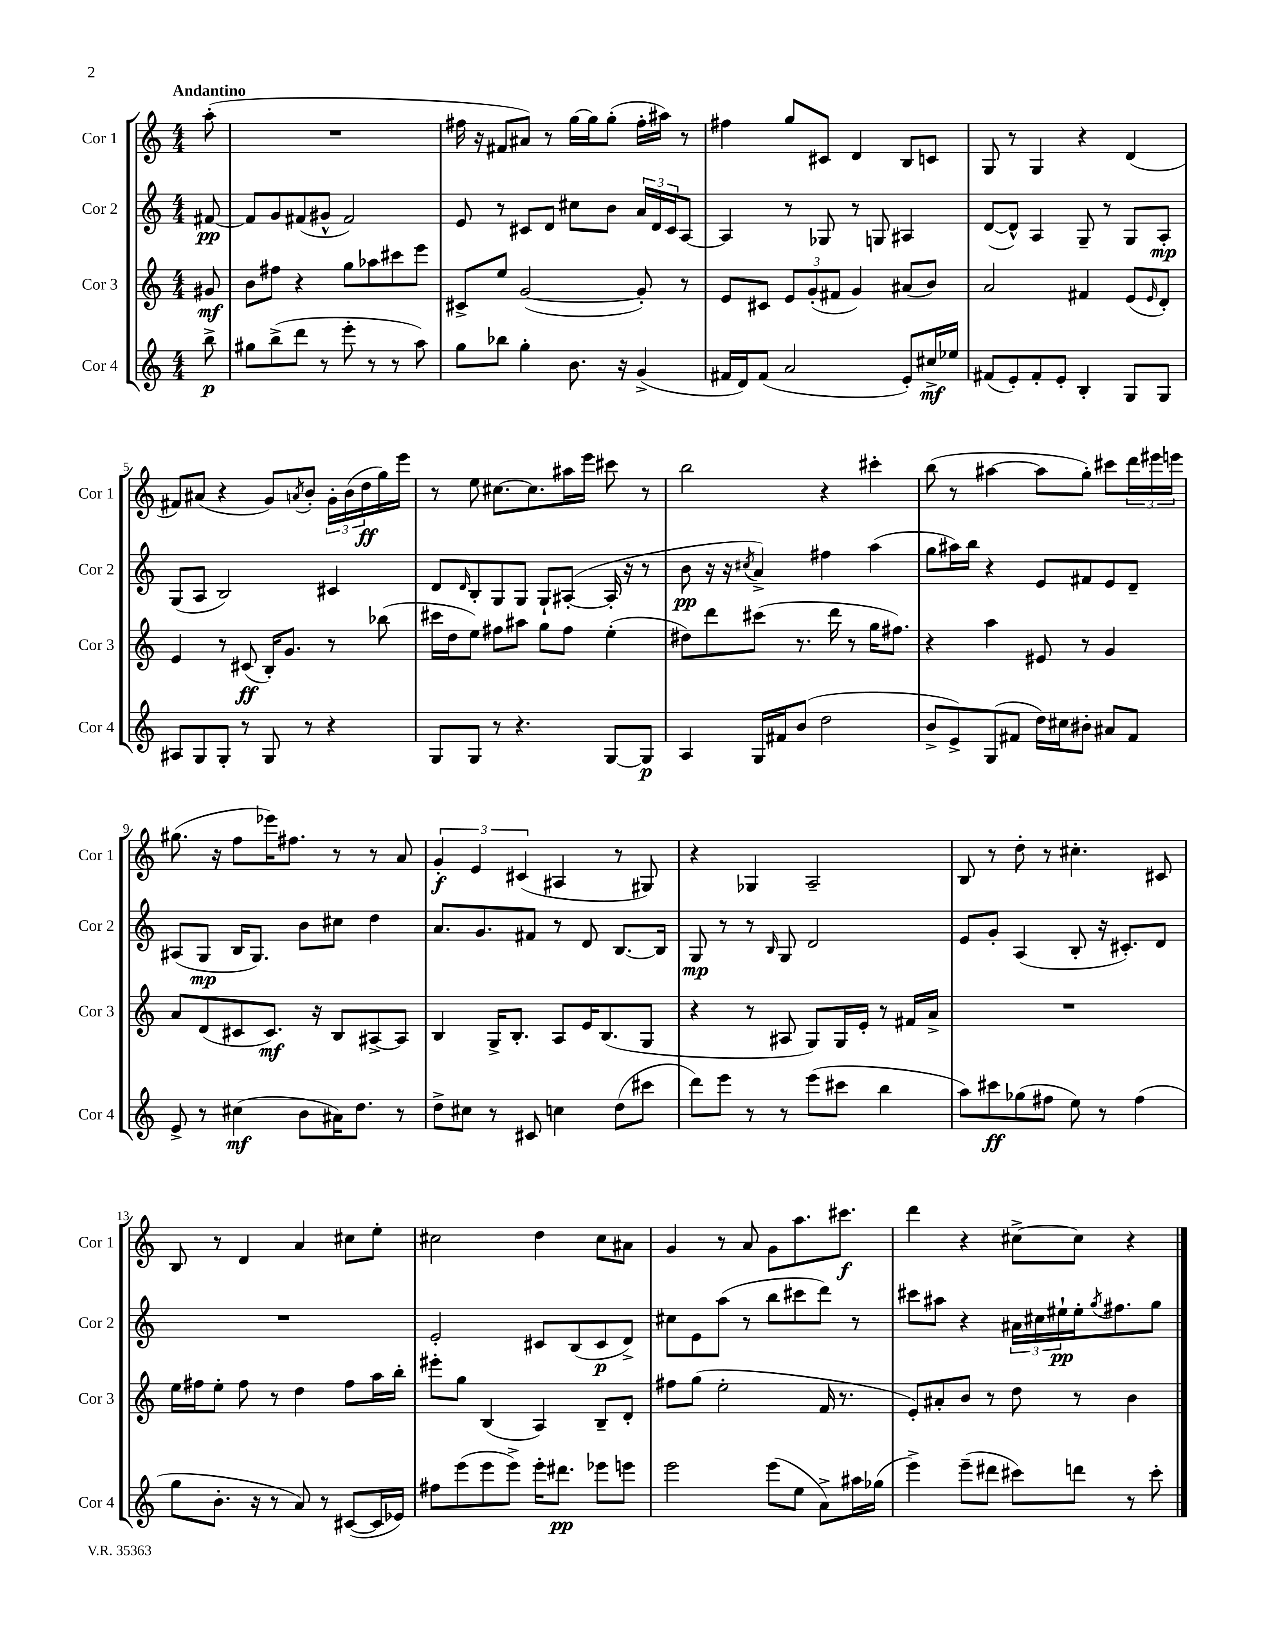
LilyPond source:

<<
\new StaffGroup <<
\new Staff = "s0" \with { instrumentName = "Cor 1" shortInstrumentName = "Cor 1" } {
    \clef treble \key c \major \numericTimeSignature \time 4/4 \partial 8 \tempo "Andantino"
    a''8-.( |
    R1 |
    fis''16 r16 fis'8 ais'8) r8 g''16~ g''16 g''8-.( fis''16-. ais''16) r8 |
    fis''4 g''8 cis'8 d'4 b8 c'8 |
    g8 r8 g4 r4 d'4( |
    fis'8) ais'8( r4 g'8) \acciaccatura { a'8 } b'8-. \tuplet 3/2 { g'16-. b'16( d''16\ff } g''16) e'''16 |
    r8 e''8 cis''8.~ cis''8. ais''16 e'''16 cis'''8 r8 |
    b''2 r4 cis'''4-. |
    b''8( r8 ais''4~ ais''8 g''8-.) cis'''8 \tuplet 3/2 { d'''16 eis'''16 e'''16 } |
    gis''8.( r16 f''8 ees'''16) fis''8. r8 r8 a'8 |
    \tuplet 3/2 { g'4-.\f e'4 cis'4( } ais4 r8 gis8) |
    r4 ges4 a2-- |
    b8 r8 d''8-. r8 cis''4.-. cis'8 |
    b8 r8 d'4 a'4 cis''8 e''8-. |
    cis''2 d''4 cis''8 ais'8 |
    g'4 r8 a'8 g'8 a''8. cis'''8.\f |
    d'''4 r4 cis''8~-> cis''8 r4 \bar "|." |
}
\new Staff = "s1" \with { instrumentName = "Cor 2" shortInstrumentName = "Cor 2" } {
    \clef treble \key c \major \numericTimeSignature \time 4/4 \partial 8
    fis'8~\pp |
    fis'8 g'8 fis'8( gis'8-^ fis'2) |
    e'8 r8 cis'8 d'8 cis''8 b'8 \tuplet 3/2 { a'16 d'16 cis'16 } a8~ |
    a4 r8 ges8 r8 g8 ais4 |
    d'8~( d'8-^) a4 g8-- r8 g8 a8-.\mp |
    g8( a8 b2) cis'4 |
    d'8 \grace { d'16 } b8-. g8 g8 g8-! ais8~-.( ais16-. r16 r8 |
    b'8\pp r16 r16 \acciaccatura { cis''8 } a'4->) fis''4 a''4( |
    g''8 ais''16) b''16 r4 e'8 fis'8 e'8 d'8-- |
    ais8( g8\mp b16 g8.) b'8 cis''8 d''4 |
    a'8. g'8. fis'8 r8 d'8 b8.~ b16 |
    g8\mp r8 r8 \grace { b16 } g8 d'2 |
    e'8 g'8-. a4( b8-. r16 cis'8.-.) d'8 |
    R1 |
    e'2-. cis'8 b8( cis'8\p d'8->) |
    cis''8 e'8 a''8( r8 b''8 cis'''8 d'''8) r8 |
    cis'''8 ais''8 r4 \tuplet 3/2 { ais'16 cis''16 eis''16-!\pp } eis''16-. \acciaccatura { g''8 } fis''8. g''8 \bar "|." |
}
\new Staff = "s2" \with { instrumentName = "Cor 3" shortInstrumentName = "Cor 3" } {
    \clef treble \key c \major \numericTimeSignature \time 4/4 \partial 8
    gis'8\mf |
    b'8 fis''8 r4 g''8 aes''8 cis'''8 e'''8 |
    cis'8-> e''8 g'2~( g'8-.) r8 |
    e'8 cis'8 \tuplet 3/2 { e'8 g'8-.( fis'8 } g'4) ais'8( b'8) |
    a'2 fis'4 e'8( \grace { e'16 } d'8-.) |
    e'4 r8 cis'8\ff( b16-.) g'8. r8 bes''8( |
    cis'''16 d''16 e''8) fis''8 ais''8 g''8 fis''8 e''4-.( |
    dis''8) d'''8 cis'''8( r8. d'''16 r8 g''16 fis''8.) |
    r4 a''4 eis'8 r8 g'4 |
    a'8 d'8( cis'8 cis'8.\mf) r16 b8 ais8~-> ais8 |
    b4 g16-> b8.-. a8 e'16 b8.( g8 |
    r4 r8 ais8 g8) g16 e'16-. r8 fis'16 a'16-> |
    R1 |
    e''16 fis''16 e''8-. fis''8 r8 d''4 fis''8 a''16 b''16-. |
    eis'''8-. g''8 b4( a4) b8-- d'8-. |
    fis''8 g''8( e''2-. f'16 r8. |
    e'8-.) ais'8-. b'8 r8 d''8 r8 b'4 \bar "|." |
}
\new Staff = "s3" \with { instrumentName = "Cor 4" shortInstrumentName = "Cor 4" } {
    \clef treble \key c \major \numericTimeSignature \time 4/4 \partial 8
    b''8->\p |
    gis''8 b''8->( d'''8 r8 e'''8-. r8 r8 a''8) |
    g''8 bes''8 g''4-. b'8. r16 g'4->( |
    fis'16 d'16) fis'8( a'2 e'8-.) cis''16->\mf ees''16 |
    fis'8( e'8-.) fis'8-. e'8-. b4-. g8 g8 |
    ais8 g8 g8-. r8 g8 r8 r4 |
    g8 g8 r8 r4. g8~ g8\p |
    a4 g16 fis'16 b'8( d''2 |
    b'8-> e'8->) g8( fis'8 d''16) cis''16 bis'8-. ais'8 fis'8 |
    e'8-> r8 cis''4\mf( b'8 ais'16) d''8. r8 |
    d''8-> cis''8 r8 cis'8 c''4 d''8( cis'''8 |
    d'''8) e'''8 r8 r8 e'''8( cis'''8 b''4 |
    a''8) cis'''8\ff ges''8( fis''8 e''8) r8 fis''4( |
    g''8 b'8.-. r16 r8 a'8) r8 cis'8~( cis'16 ees'16) |
    fis''8 e'''8( e'''8 e'''8->) e'''16-. dis'''8.\pp ees'''8 e'''8 |
    e'''2 e'''8( e''8 a'8->) ais''16 ges''16( |
    e'''4->) e'''8--( dis'''8 cis'''8) d'''8 r8 cis'''8-. \bar "|." |
}
>>
>>
